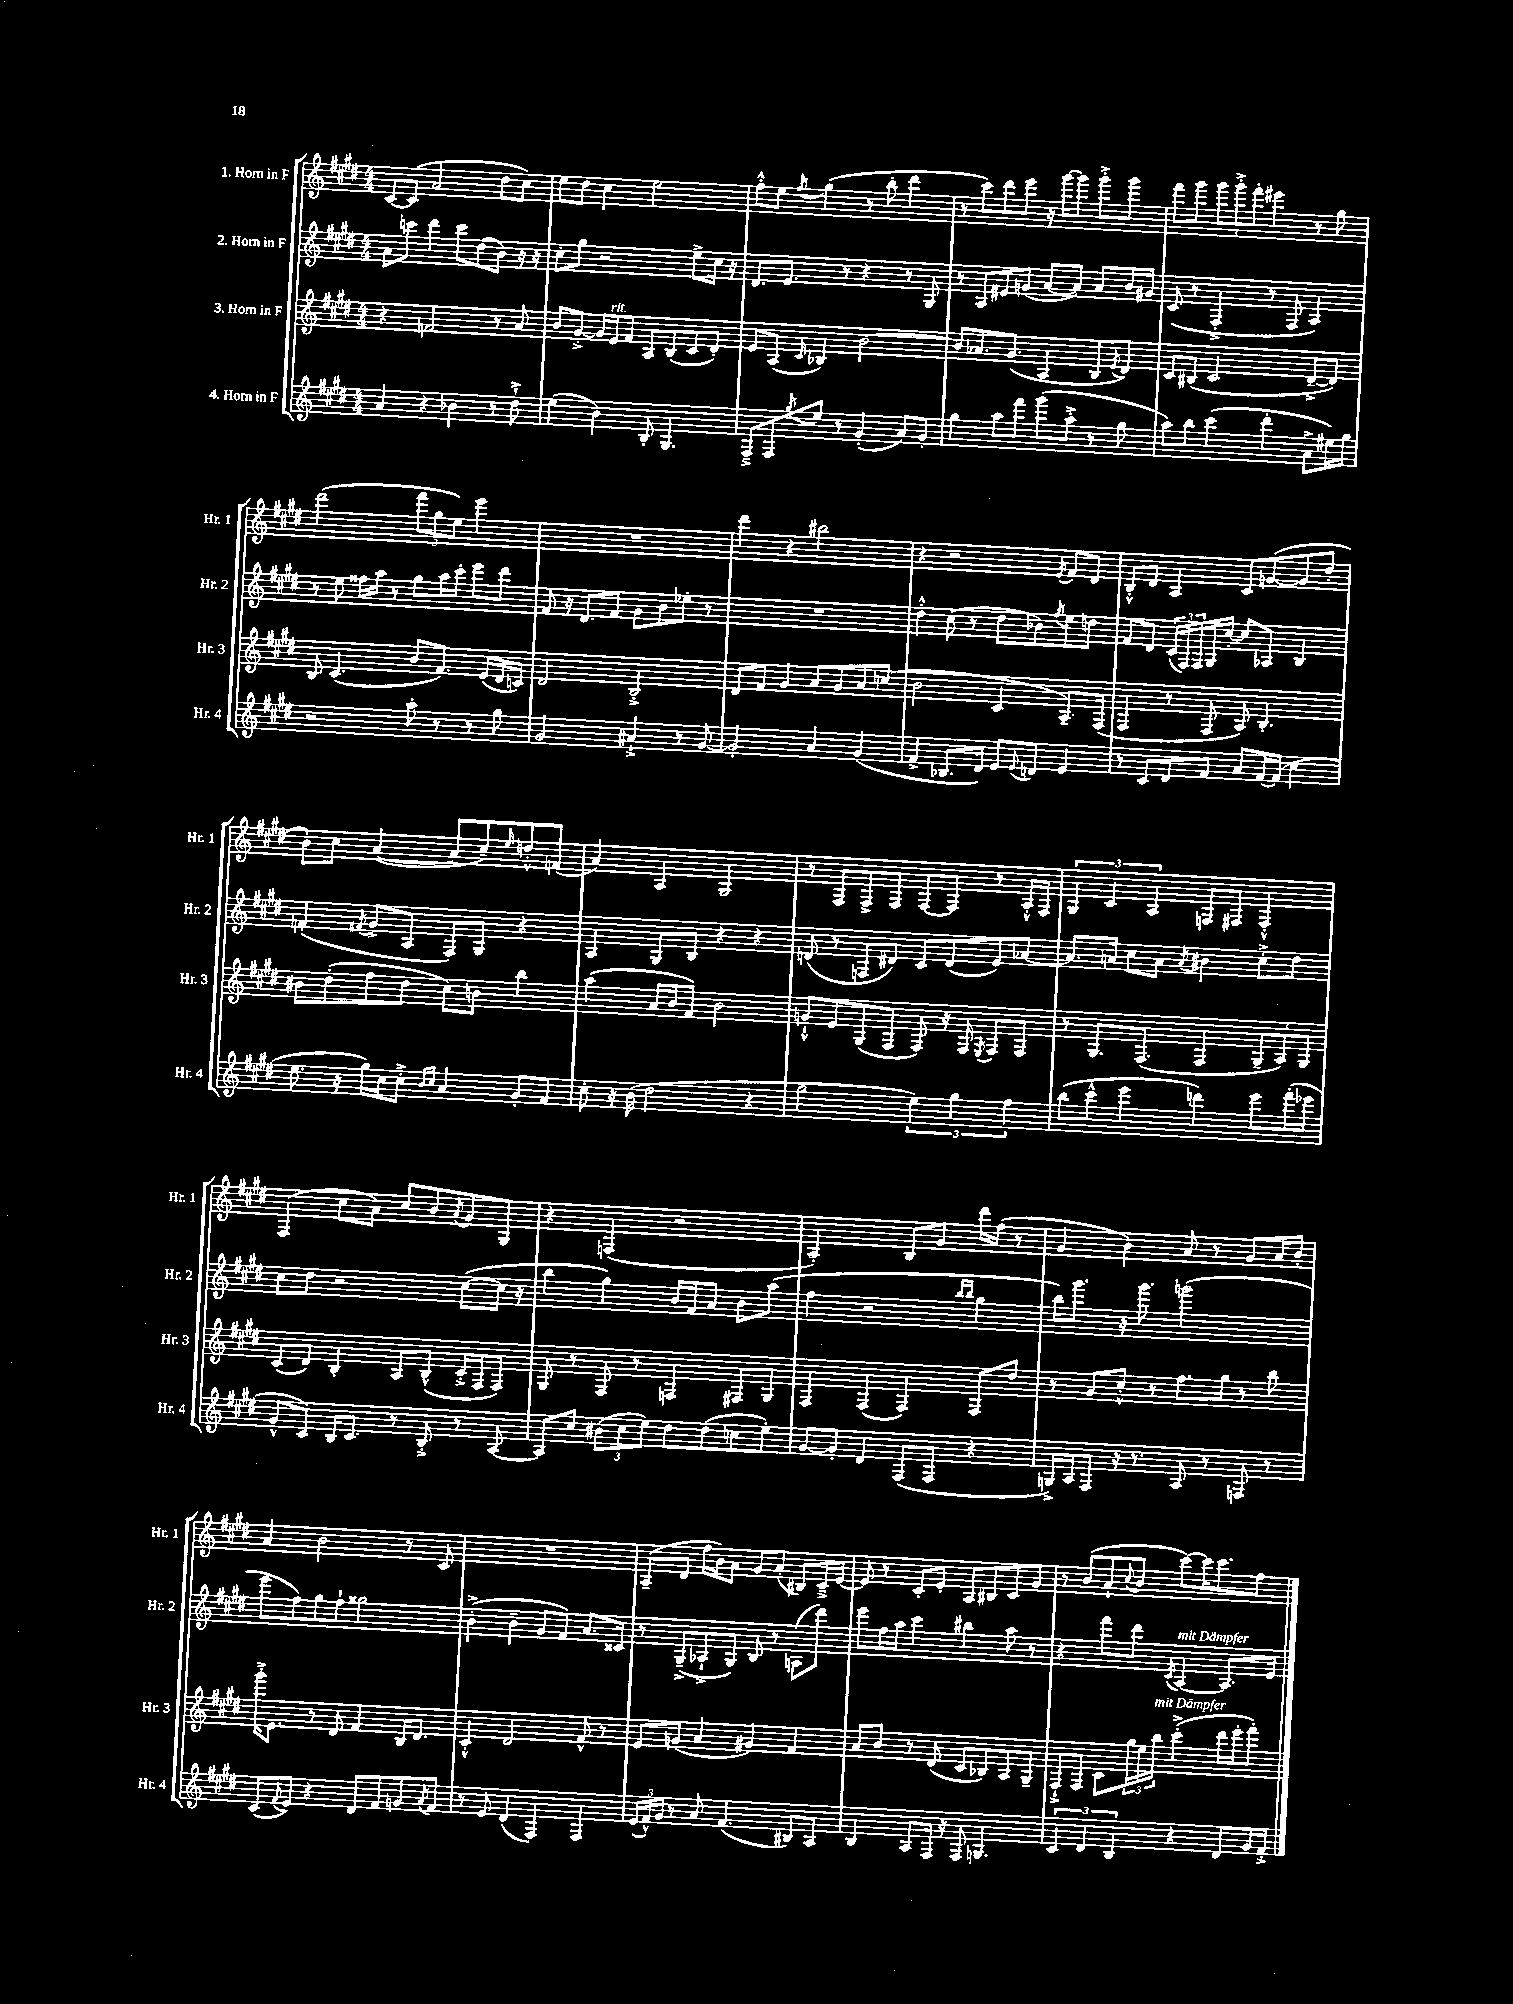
<<
\new StaffGroup <<
\new Staff = "s0" \with { instrumentName = "1. Horn in F" shortInstrumentName = "Hr. 1" } {
    \clef treble \key e \major \numericTimeSignature \time 4/4
    cis'8~ cis'8( a'2 dis''8 cis''8) |
    e''8 dis''8 cis''4 e''2 |
    fis''8-.-^ e''8 \acciaccatura { fis''8 } gis''4( r8 b''8-. dis'''4 |
    r8 cis'''8) dis'''8 e'''8 r16 gis'''16~ gis'''8 gis'''8-.-> gis'''8 |
    fis'''8 gis'''8 \tuplet 3/2 { gis'''8 gis'''8-.-> fis'''8-. } eis'''4 r8 gis''8 |
    dis'''2( \tuplet 3/2 { fis'''8 gis''8 e''8) } e'''4 |
    R1 |
    dis'''4 r4 bis''2 |
    r4 r2 \acciaccatura { e'8 } fis'8 dis'8 |
    b8-.-^ dis'8 a4 cis'8 g'8~( g'8 dis''8-. |
    b'8-.) cis''8 a'4~( a'8 cis''8--) \grace { e''16 } d''8-.-^ f'8( |
    a'4) a4 gis2 |
    r8 fis8 fis8-> fis8 fis8~ fis8 r8 a16-.-^ fis16 |
    \tuplet 3/2 { gis4 cis'4 a4 } f8 fis8 fis4-.-^ |
    fis4( cis''8 a'8) cis''8 b'8 \acciaccatura { a'8 } gis'8 gis8 |
    r4 f4( r2 |
    a2-.) b8 gis'8 dis'''16 fis''16( r8 |
    gis'4 b'4) a'8 r8 gis'8 a'16 b'16-. |
    a'4 b'2 r8 cis'8 |
    R1 |
    a8--( dis'8 fis''16 b'16) a'8 gis'8 a'8-.( bis8) cis'16---> e'16~ |
    e'8 r8 cis'8-. e'8-. a8 bis8 cis'8 gis'8 |
    r8 b'8( a'8-! \appoggiatura { cis''8 } b'8 cis'''8~) cis'''16 cis'''8. fis''8 \bar "|." |
}
\new Staff = "s1" \with { instrumentName = "2. Horn in F" shortInstrumentName = "Hr. 2" } {
    \clef treble \key e \major \numericTimeSignature \time 4/4
    a'8 c'''8 dis'''4 c'''8 dis''8( b'8) r16 r16 |
    cis''8-. gis''8 r2 e''8-> cis''16 r16 |
    dis'8. e'8. r8 r4 r8 gis8 |
    r8 a8 eis'8 g'8( a'8~ a'8) a'8 b'16 gis'16 |
    cis'8( r8 fis4-.-> r8 fis8 a4) |
    r8 e''8 fisis''16 a''16 r8 gis''8 a''16 cis'''16-. e'''8 dis'''8 |
    fis'8 r16 dis'8. fis'8 gis'8 b'8 ees''8-. r8 |
    R1 |
    dis''4-.-^ cis''8( r8 dis''8 bes'8) \acciaccatura { fis''8 } e''8 d''8 |
    fis'8 dis'8 \tuplet 3/2 { cis'16( fis16) fis16 } gis16 cis''16~-. cis''8 aes8 b4 |
    f'4-.( \acciaccatura { fis'8 } gis'8-> a8 fis8) gis8 r4 |
    a4 gis8 b8 r4 r4 |
    d'8( r8 f8 dis'8) cis'8 dis'8( e'8) aes'8~ |
    aes'8. a'16 cis''8 a'8 \acciaccatura { a'8 } bis'4 cis''8-.-> dis''8 |
    cis''8 dis''8 r2 cis''8~( cis''16 r16 |
    b''4 gis''4) b'16 fis'16 a'8 b'8 a''8( |
    fis''4 r2 \grace { b''16 b''16 } gis''4 |
    b''16) gis'''8. r16 gis'''8. g'''2( |
    e'''8 fis''8) gis''8 fis''8-! gisis''2 |
    b'4-.->( b'4-- gis'8 fis'8) a'8. cisis'16 |
    r8 gis8--->( aes8-!-> gis8) b8 r8 a8( dis'''8) |
    e'''8 fis''16 a''16 cis'''4 bis''4 a''8 r8 |
    r4 fis'''8 dis'''8 \acciaccatura { cis'8 } a4~^\markup { \italic "mit Dämpfer" } a8. e'16 \bar "|." |
}
\new Staff = "s2" \with { instrumentName = "3. Horn in F" shortInstrumentName = "Hr. 3" } {
    \clef treble \key e \major \numericTimeSignature \time 4/4
    r4 f'2 r8 a'8 |
    b'8 gis'8~-.-> gis'16 e'16^\markup { \italic "rit." } fis'8 a8 b8( cis'8 dis'8-.) |
    e'8 a8( \grace { cis'16 } bes4) b'2~ |
    b'8 aes'8. gis'8.( a4 b8 \acciaccatura { e'8 } dis'8) |
    cis'8 bis8( cis'2 dis'8~---> dis'8) |
    b8 cis'4.( b'8 fis'8.) e'16( dis'16 c'16) |
    dis'2 b2-.-> |
    dis'8 fis'8 gis'4 a'8 gis'8 a'8 c''8( |
    b'2 cis'4 a8.--) fis16( |
    fis4 r8 fis8 a8) b4.-. |
    bis'8 dis''8-.( fis''8 dis''8 cis''8) b'8 b''4 |
    a''4( a'16 b'16 fis'8) b'2 |
    g'8-!-^ e'8 gis8( fis8 fis8) r16 fis16 \acciaccatura { e8 } fis8 fis8 |
    r8 gis8. fis8.( fis4 \tuplet 3/2 { gis8-- a8) gis8 } |
    cis'8( dis'8) b4-. a8 b8-^( cis'16-.-> fis16 fis8) |
    gis8 r8 fis8 r8 f4 fis8 gis8 |
    fis4 fis4( fis4) fis8 dis''8 |
    r8 gis'8 cis''8-.-^ r8 fis''8. gis''16 r8 b''8 |
    gis'''16-.-> e'8. r8 dis'8 fis'4 b16 dis'8. |
    cis'4-.-^ dis'2 fis'8-^ r8 |
    e'8 g'8( a'4 gis'4) fis'4 |
    a'8 b'8 r8 dis'8( cis'8 bes8) a8 gis8-- |
    fis8-!-> fis8 cis'8 \tuplet 3/2 { gis''16 e''16 b''16^\markup { \italic "mit Dämpfer" } } cis'''4-.->( dis'''16 e'''16-. fis'''8-.) \bar "|." |
}
\new Staff = "s3" \with { instrumentName = "4. Horn in F" shortInstrumentName = "Hr. 4" } {
    \clef treble \key e \major \numericTimeSignature \time 4/4
    a'4 r4 bes'4 r8 dis''8-!-> |
    e''4( b'4) b8-. gis4. |
    fis8---> fis8 \acciaccatura { gis''8 } e''8 r8 gis'4-.( a'8) gis'8-. |
    gis''4 a''8 fis'''8 gis'''8( a''8-.-> r8 gis''8 |
    a''8) b''8 cis'''4( dis'''4-. a'8-> eis''16) gis''16 |
    r2 a''8-. r8 r8 gis''8 |
    gis'2 ais'4-!-> r8 gis'8~ |
    gis'2-. a'4 gis'4( |
    fis'4-> bes8. dis'16) e'8 \appoggiatura { e'8 } d'8 e'4 |
    r8 cis'8 dis'8 fis'8 a'8 fis'16~ fis'16( cis''4 |
    e''8. r16 gis''16) cis''16 cis''8-.-> \grace { b'16 cis''16 } a'4 gis'8-. fis'8 |
    cis''8-. r16 b'16( dis''2 r4 |
    gis''2 \tuplet 3/2 { e''4) gis''4 fis''4 } |
    b''8( cis'''8-^ e'''4 d'''4) e'''8 fis'''16-.( ees'''16 |
    gis'8-^ cis'8) b16 cis'8. r8 b8-.-> r8 a8~ |
    a8 cis''8 \tuplet 3/2 { bis'8( cis''8 e''8) } dis''8 dis''8( c''8 e''8-.) |
    gis'8~ gis'8-. dis'4 fis8( fis8 r4 |
    g16->) a16 fis8 r16 r8. a8 r8 f8 r8 |
    cis'8( \appoggiatura { fis'8 } e'8) r4 dis'8 fis'8 g'8 \acciaccatura { a'8 } fis'8 |
    r8 e'8 dis'4( fis4) fis4 |
    \tuplet 3/2 { e'16( fis'16-^) gis'16 } r8 a'8 fis'4.( bis8) a8 |
    b4 a8 fis16 r16 fis8 g4. |
    \tuplet 3/2 { cis'4 dis'4 b4 } r4 dis'8 gis'16 fis'16-.-> \bar "|." |
}
>>
>>
\layout { \context { \Score \remove "Bar_number_engraver" } }
